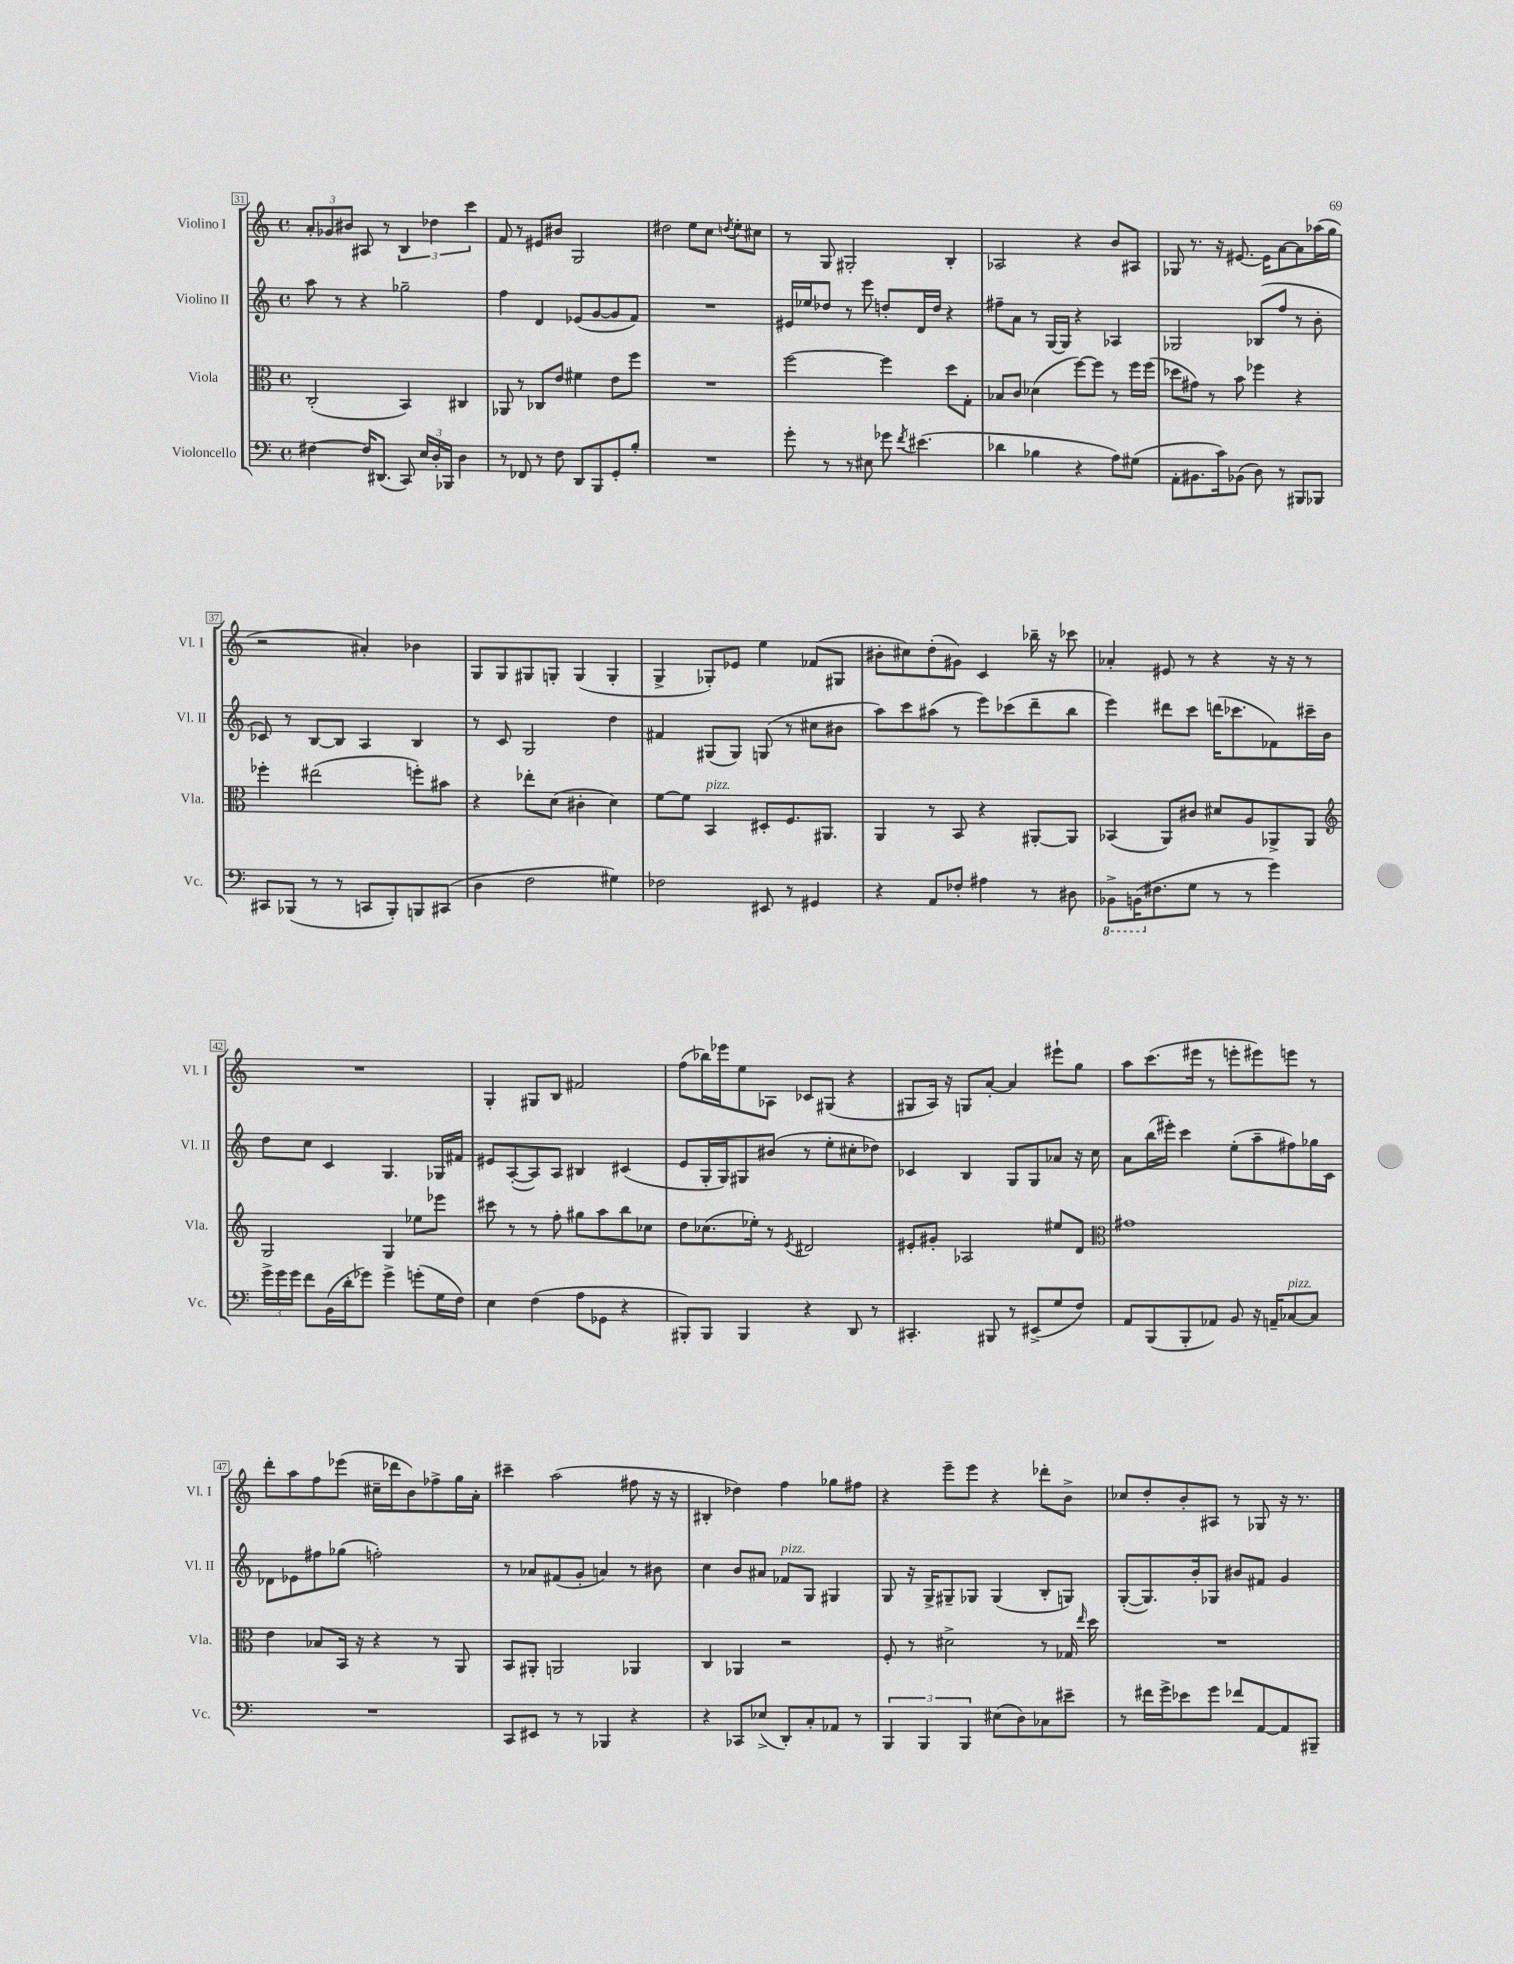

**kern	**kern	**kern	**kern
*staff4	*staff3	*staff2	*staff1
*clefF4	*clefC3	*clefG2	*clefG2
*k[]	*k[]	*k[]	*k[]
*M4/4	*M4/4	*M4/4	*M4/4
*met(c)	*met(c)	*met(c)	*met(c)
[4F#	(2C'	8aa	12a'
.	.	.	12g-
.	.	8r	.
.	.	.	12b#
16F#]	.	4r	8A#
(8.DD#	.	.	.
.	.	.	8r
8CC)	4BB)	2gg-~	6B
24E	.	.	.
24D'	.	.	6dd-
24BBB-	.	.	.
4D	4C#	.	.
.	.	.	6ccc
=	=	=	=
8r	8AA-	4ff	8f
8FF-	8r	.	8r
8r	8C-	4d	8e#
8F	8e	.	8b#
8DD	4f#	(8e-	2G
8BBB	.	[8g	.
8GG'	8e	8g]	.
8B'	8ff	8f)	.
=	=	=	=
1r	1r	1r	2dd#
.	.	.	8ee
.	.	.	8cc
.	.	.	8qdd
.	.	.	8ee'
.	.	.	8cc#
=	=	=	=
8g'	[2ff	16e#	8r
.	.	16ee-	.
8r	.	8dd-	8G
8r	.	8r	2G#'
8E#	.	8eee	.
8g-	4ff]	8dd'	.
8qf	.	.	.
(4.e#	.	16d	.
.	.	16dd	.
.	8dd	4r	4B'
.	8G'	.	.
=	=	=	=
4d-	8B-	8ff#~	2A-
.	8c	8a	.
4B-	(4d-	8r	.
.	.	[16G	.
.	.	16G]	.
4r	[8ff)	4r	4r
.	8ff]	.	.
8A)	8r	4A-	8b
(8G#	16ff	.	8A#
.	(16ff	.	.
=	=	=	=
8AA'	8dd-	2G-	8G-
8.BB#	8g#)	.	8.r
.	8r	.	.
16c)	.	.	16r
(8BB-	8b	.	[8.e#
8D)	4ff-	(8B-	.
.	.	.	16e#]
8r	.	8ff	[8a
8BBB#	4r	8r	8a]
8BBB-	.	8b'	(16aa-
.	.	.	16gg
=	=	=	=
8CC#	4ff-'	8c-)	2r
(8BBB-	.	8r	.
8r	(2ee#	[8B	.
8r	.	8B]	.
8CC	.	4A	4a#')
8BBB-')	.	.	.
8BBB	8ff')	4B	4b-
(8CC#	8b#	.	.
=	=	=	=
4D	4r	8r	8G
.	.	8c	8G
2F	8ee-'	2G	8G#
.	(8d	.	8G'
.	4c#'	.	(4G
4G#)	4d)	4dd	4G'
=	=	=	=
2F-	[8f	4f#	4G^
.	8f]	.	.
.	4BB	(8G#	8G-')
.	.	8G#)	8e-
8EE#	8D#'	(8G	4ee
8r	8.F	8r	.
4GG#	.	8cc#	(8f-
.	8.AA#	.	.
.	.	8b#	8G#
=	=	=	=
4r	4AA	8aa)	8b#'
.	.	8ccc	8cc#)
8AA	8r	(8aa#	(8dd'
8F-'	8BB	8r	8g#)
4A#	4r	8eee)	4c
.	.	(8ccc-	.
8r	[8AA#'	8ddd~	16bb-~
.	.	.	16r
8D#	8AA#]	8bb	8ccc-
=	=	=	=
8BBB-^	(4BB-	4eee)	4a-'
(16BBB	.	.	.
8.F#	.	.	.
.	8AA)	8ddd#	8e#
8G	8c#	8ccc	8r
8r	8d#	(16ddd	4r
.	.	8.ccc-	.
8r	8A	.	.
4g)	8AA-^	8f-)	16r
.	.	.	16r
.	8AA-	16ccc#~	8r
.	.	16b	.
=	=	=	=
*	*clefG2	*	*
24g^	2G	8dd	1r
24g	.	.	.
24g	.	.	.
8f	.	8cc	.
(16BB	.	4c	.
16d'	.	.	.
8g-)	.	.	.
4g-^	4G	4.G	.
(8g'	8ee-	.	.
16G	8eee-	16G-	.
16F)	.	16f#	.
=	=	=	=
4E	8ccc#	8e#	4G'
.	8r	([8A'	.
(4F	8r	8A])	8G#
.	8ff'	8A	8B
8A	8gg#	4B#	2f#
8GG-	8aa	.	.
4r	8bb	(4c#	.
.	8cc-	.	.
=	=	=	=
8BBB#')	8dd	8e	(8ff
8BBB#	(8.cc-	16G'	16bb-)
.	.	16G)	16eee-
4BBB#	.	8G#	8ee
.	16ee-')	.	.
.	8r	(8b#	8A-
.	8qe	.	.
4r	2d#	8r	8c-
.	.	8ee'	(8G#
8DD	.	8cc#'	4r
8r	.	8dd-)	.
=	=	=	=
4.CC#'	8e#'	4c-	8G#
.	8g#'	.	16A)
.	.	.	16r
.	2A-	4B	8G
8BBB#	.	.	[8a'
8r	.	8G	4a]
(8EE#^	.	8G	.
8G	8ee#	8a-	8eee#`
8F)	8d	16r	8gg
.	.	16cc	.
=	=	=	=
*	*clefC3	*	*
8AA	1g#	8a	8aa
(8BBB	.	(16bb	(8.ccc
.	.	16eee#')	.
8BBB'	.	4ccc	.
.	.	.	16eee#
8AA-)	.	.	8r
8BB	.	(8ee'	8eee'
16r	.	8aa~	8eee#)
16AA~	.	.	.
[8C-	.	8ff#)	8eee
8C-]	.	16gg-	8r
.	.	16c	.
=	=	=	=
1r	4e	8d-	8ddd'
.	.	8e-	8aa
.	8B-	8ff#	8ff
.	16BB	(8gg-	(8eee-
.	16r	.	.
.	4r	2ff')	16cc#~
.	.	.	16ddd-
.	.	.	8b)
.	8r	.	8ff-^
.	8AA	.	16gg
.	.	.	16a'
=	=	=	=
8CC	8BB	8r	4ccc#~
8EE#	8AA#'	8a-	.
8r	2AA	(8f#	(2aa
8r	.	8g'	.
4BBB-	.	4a)	.
4r	4AA-	8r	8ff#
.	.	8b#	16r
.	.	.	16r
=	=	=	=
4r	4C	4cc	4B#'
8CC-	4AA-	8b	4dd-)
(8E-^	.	8a#	.
8DD')	2r	8f-	4ff
8C'	.	8G	.
8AA-	.	4G#	8gg-
8r	.	.	8ff#
=	=	=	=
6BBB	8F'	8G	4r
.	8r	16r	.
6BBB	.	.	.
.	.	16G^	.
.	2d#^	8G#~	8eee~
6BBB	.	.	.
.	.	8G-	8eee
(8E#	.	(4G-	4r
8D)	.	.	.
8C-	8r	8B'	8ddd-'
8e#~	16G-	8G)	8b^
.	16qqee	.	.
.	16dd	.	.
=	=	=	=
8r	1r	([8G'	8cc-
16f#	.	8.G])	8dd'
16g^	.	.	.
8e-	.	.	8b'
.	.	16b'	.
8g	.	8G-	8A#
8f-	.	8b#	8r
[8AA	.	8f#	8G-
8AA]	.	4g	16r
.	.	.	8.r
8BBB#~	.	.	.
==	==	==	==
*-	*-	*-	*-
